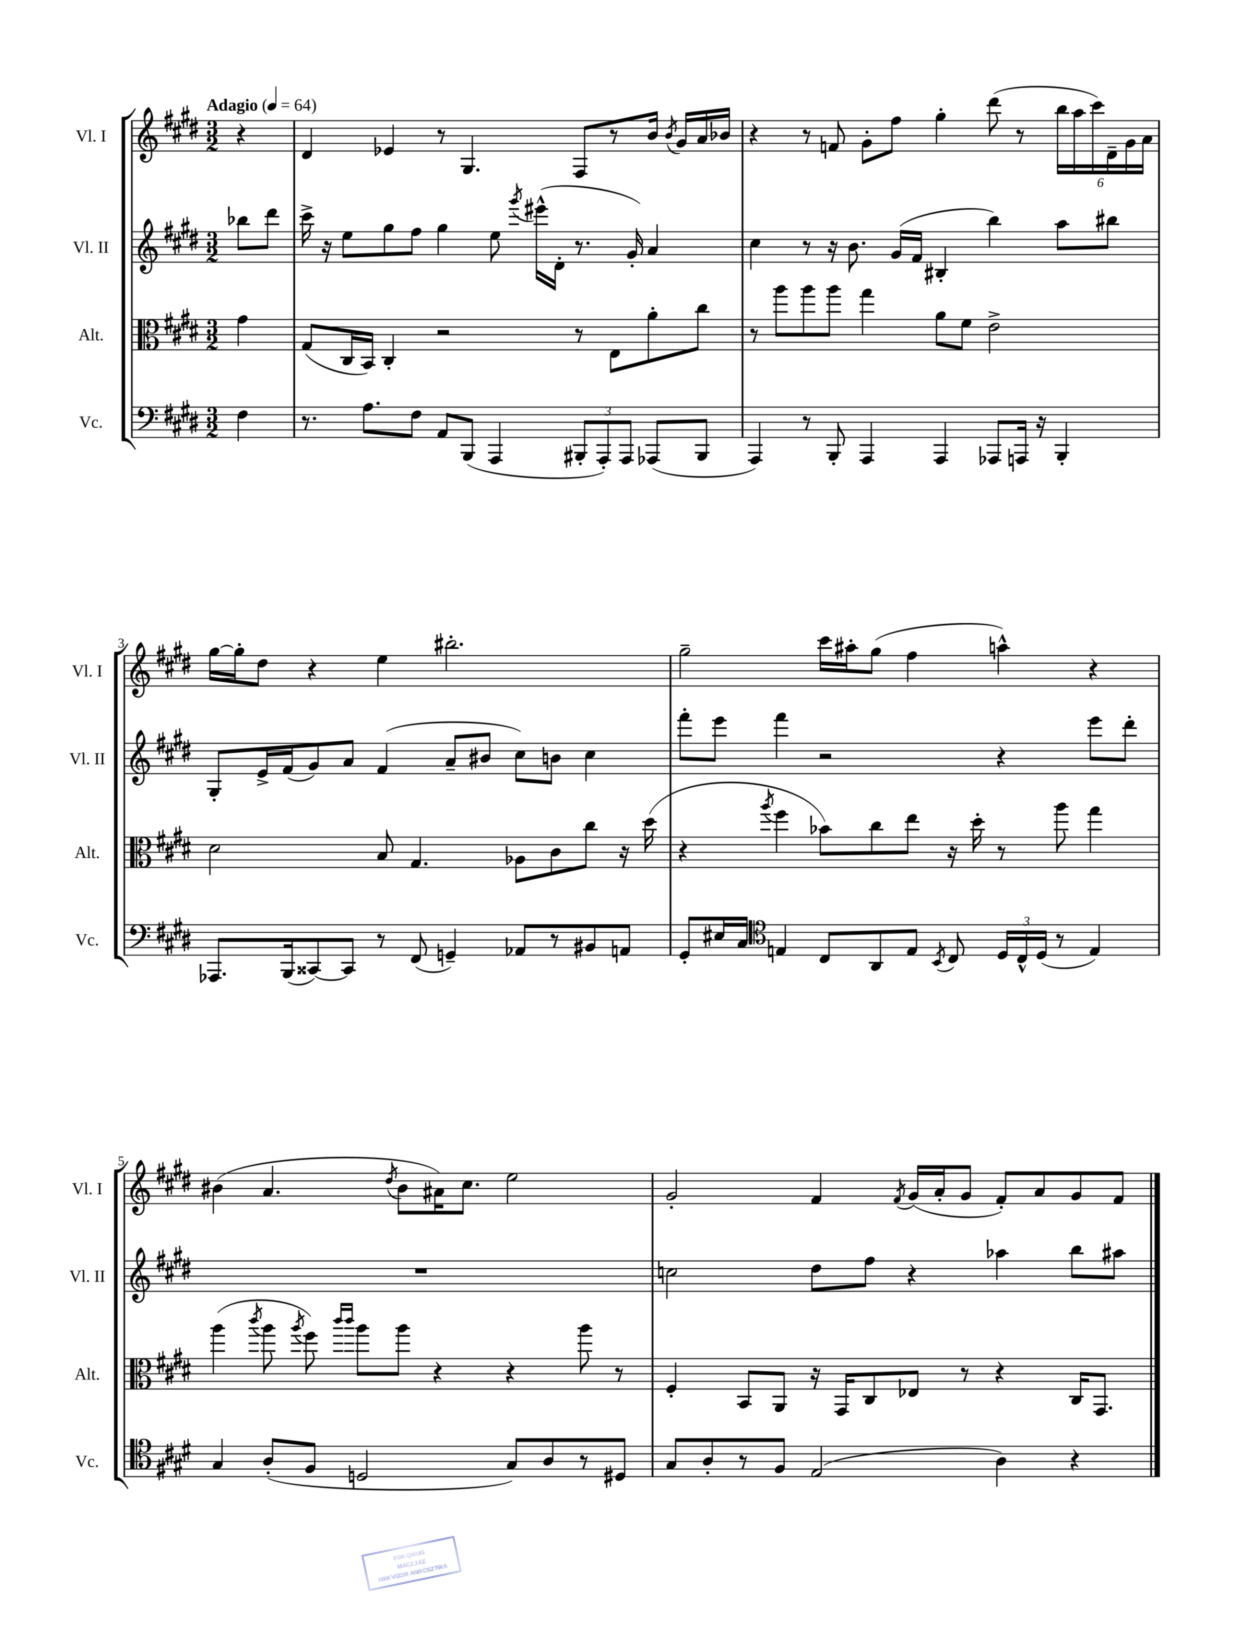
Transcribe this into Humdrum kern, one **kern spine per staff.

**kern	**kern	**kern	**kern
*staff4	*staff3	*staff2	*staff1
*clefF4	*clefC3	*clefG2	*clefG2
*k[f#c#g#d#]	*k[f#c#g#d#]	*k[f#c#g#d#]	*k[f#c#g#d#]
*M3/2	*M3/2	*M3/2	*M3/2
*MM64	*MM64	*MM64	*MM64
4F#	4g#	8bb-	4r
.	.	8ddd#	.
=	=	=	=
8.r	(8G#	16ccc#^	4d#
.	.	16r	.
.	16C#	8ee	.
8.A	16BB)	.	.
.	4C#'	8gg#	4e-
8F#	.	8ff#	.
8AA	2r	4gg#	8r
(8BBB	.	.	4.G#
4AAA	.	8ee	.
.	.	8qggg#	.
.	.	(16eee#^^	.
.	.	16d#'	.
12BBB#'	8r	8.r	8F#
12AAA')	.	.	.
.	8E	.	8r
12AAA	.	.	.
.	.	16g#')	.
(8AAA-	8a'	4a	16b
.	.	.	8qb
.	.	.	16g#
8BBB#	8cc#	.	16a
.	.	.	16b-
=	=	=	=
4AAA)	8r	4cc#	4r
.	8aa	.	.
8r	8aa	8r	8r
8BBB'	8aa	16r	8f
.	.	8.b	.
4AAA	4gg#	.	8g#'
.	.	(16g#	8ff#
.	.	16f#	.
4AAA	8a	4B#'	4gg#'
.	8f#	.	.
8AAA-	2e^	4bb)	(8ddd#
16AAA	.	.	8r
16r	.	.	.
4BBB'	.	8aa	24bb
.	.	.	24aa
.	.	.	24ccc#)
.	.	8bb#	24d#~
.	.	.	24g#
.	.	.	24a
=	=	=	=
8.AAA-	2d#	8G#'	[16gg#
.	.	.	16gg#']
.	.	16e^	8dd#
(16BBB	.	(16f#	.
[8CC##)	.	8g#)	4r
8CC##]	.	8a	.
8r	8B	(4f#	4ee
(8FF#	4.G#	.	.
4GG~)	.	8a~	2.bb#'
.	.	8b#	.
8AA-	8A-	8cc#)	.
8r	8c#	8b	.
8BB#	8cc#	4cc#	.
8AA	16r	.	.
.	(16dd#	.	.
=	=	=	=
8GG#'	4r	8fff#'	2gg#~
16E#	.	8eee	.
16C#	.	.	.
*clefC4	*	*	*
.	8qaa	.	.
4E	4ff#	4fff#	.
8C#	8b-)	2r	16ccc#
.	.	.	16aa#'
8AA	8cc#	.	(8gg#
8E	8ee	.	4ff#
8qBB	.	.	.
8C#	16r	.	.
.	16dd#'	.	.
24D#	8r	4r	4aa^^)
24C#^^	.	.	.
(24D#	.	.	.
8r	8aa	.	.
4E)	4gg#	8eee	4r
.	.	8ddd#'	.
=	=	=	=
4G#	(4aa	1.r	(4b#
.	8qccc#	.	.
(8A'	8aa	.	4.a
.	8qaa	.	.
8F#	8ff#)	.	.
.	16qqccc#	.	.
.	16qqccc#	.	.
2D	8aa	.	.
.	.	.	8qdd#
.	8aa	.	8b#
.	4r	.	16a#)
.	.	.	8.cc#
8G#)	4r	.	2ee
8A	.	.	.
8r	8aa	.	.
8D#	8r	.	.
=	=	=	=
8G#	4F#'	2cc	2g#'
8A'	.	.	.
8r	8BB	.	.
8F#	8AA	.	.
(2E	16r	8dd#	4f#
.	16GG#	.	.
.	8C#	8ff#	.
.	.	.	8qf#
.	8E-	4r	(16g#
.	.	.	16a'
.	8r	.	8g#
4A)	4r	4aa-	8f#')
.	.	.	8a
4r	16C#	8bb	8g#
.	8.GG#	.	.
.	.	8aa#	8f#
==	==	==	==
*-	*-	*-	*-
